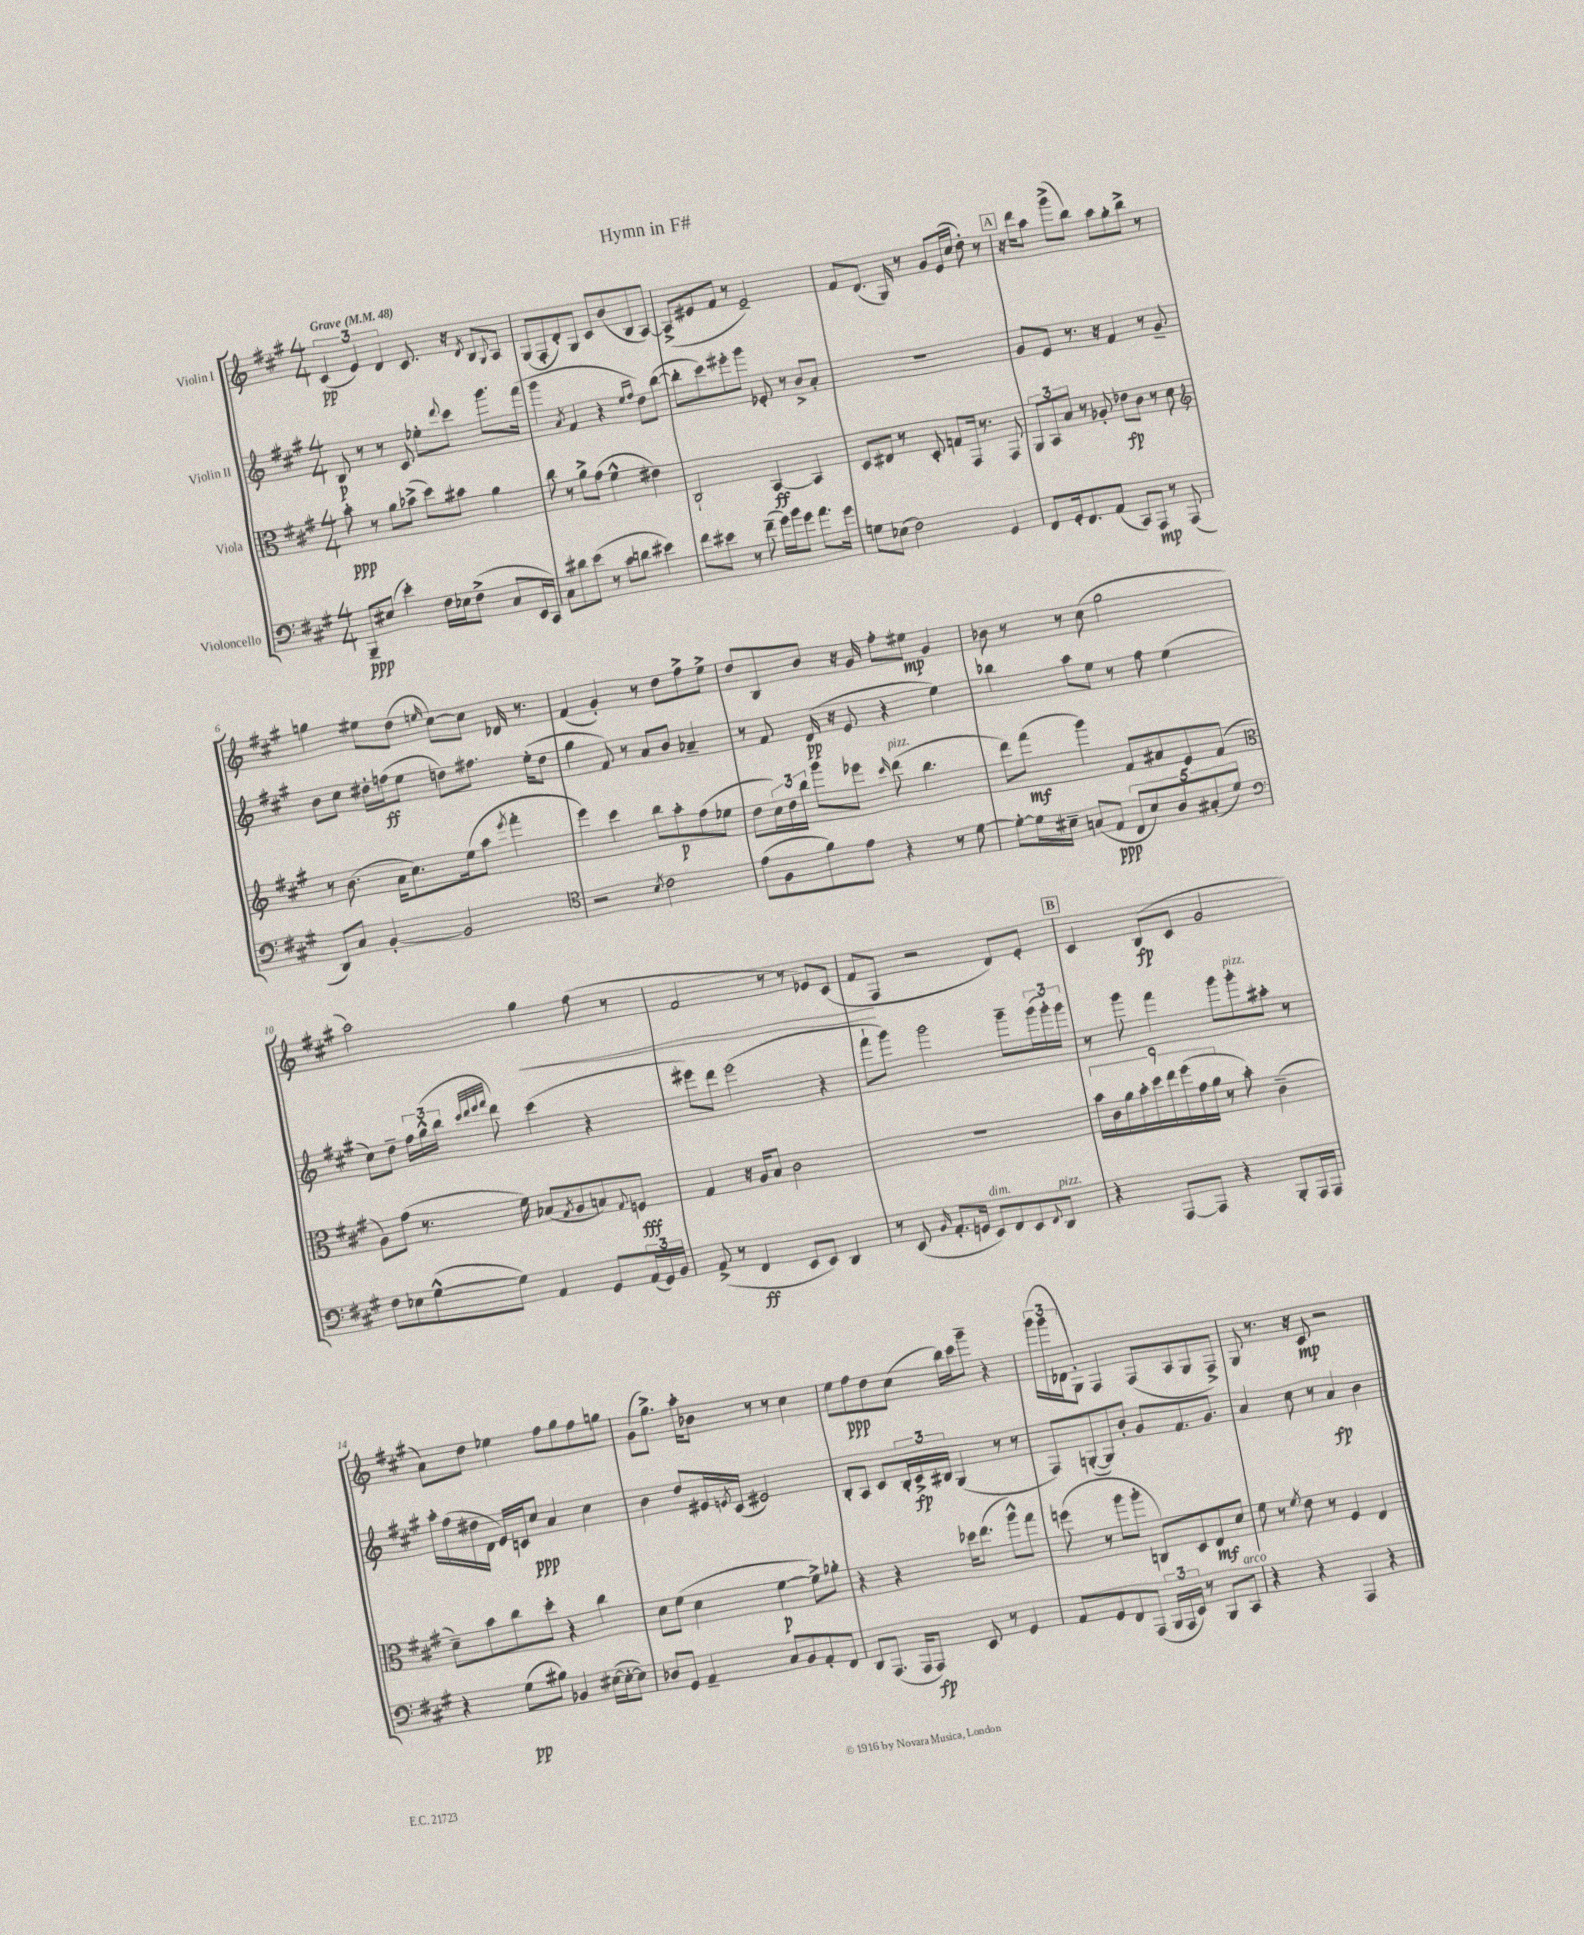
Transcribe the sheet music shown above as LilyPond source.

\header { title = "Hymn in F#" }
<<
\new StaffGroup <<
\new Staff = "s0" \with { instrumentName = "Violin I" } {
    \clef treble \key a \major \numericTimeSignature \time 4/4 \tempo "Grave" 4 = 48
    \tuplet 3/2 { cis'4\pp( e'4) d'4 } cis'8. r16 \acciaccatura { d'8 } b8 \appoggiatura { gis8 } a8 |
    gis8( fis8-. d'8-.) gis8 cis'8 b'8( b8 a8~) |
    a8->( eis'8 fis'8 r8 eis'2--) |
    fis'8 d'8.( gis16) r8 gis'8 e'16( cis''16 d''8-.) r8 |
    \mark \markup { \box "A" } r16 d'''16 a''8 gis'''8->( b''8) a''8 gis''8-. b''8-> r8 |
    g''4 eis''8 d''8( \grace { e''16 } cis''8~) cis''8 des'16 r8. |
    fis'4( gis'4-.) r8 d''8 fis''8-> e''8-> |
    d''8 b8 b'8 r16 gis'16 fis''8-. eis''8\mp gis'4 |
    bes'8 r8 r8 cis''8( gis''2 |
    a''2) gis''4\< fis''8( r8 |
    fis'2 r8 r8 ees'8) cis'8( |
    fis'8\! fis8 r2 d'8) e'8-. |
    \mark \markup { \box "B" } cis'4 b8\fp( cis'8 gis'2 |
    a'8) d''8 ees''4 fis''8 gis''8 fis''8 g''8 |
    gis'8( gis''8.->) a''16-. bes'8 r8 r8 cis''4 |
    e''8 fis''8\ppp d''8 cis''8( b''16) cis'''16 gis'''8-- r4 |
    \tuplet 3/2 { gis'''16( gis'''16 des'16 } gis8-.) fis4 fis8( a8 gis8 fis8->) |
    gis8 r8. r16 cis'8\mp r2 \bar "|." |
}
\new Staff = "s1" \with { instrumentName = "Violin II" } {
    \clef treble \key a \major \numericTimeSignature \time 4/4
    b8\p r8 r8 cis'8 ees''8-. \appoggiatura { d'''8 } cis'''8 gis'''8. fis'''16( |
    gis'''4 \acciaccatura { a'8 } fis'4 r4 \grace { e''16 fis''16 } d''8) b''8~( |
    b''8-. cis'''8) eis'''8-. gis'''8 ees'8-. r8 b'8-> a'8-. |
    R1 |
    \mark \markup { \box "A" } gis'8 e'8 r8. r16 fis'4 r8 gis'8-- |
    b'8 cis''8 dis''16-. f''16\ff( e''8 d''8) fis''8. e''16-.( d''8 |
    gis''4 fis'8) r8 a'8 b'8 aes'4-- |
    r8 fis'8 d'16\pp( r16 e'8 r4 e''4) |
    bes''4 a''8 e''8 r8 fis''8 e''4( |
    cis''8) d''8-- \tuplet 3/2 { fis''16 gis''16-^( b''16 } \grace { cis'''32 d'''32 e'''32 fis'''32 } d'''8) cis'''4( r4 |
    eis'''8) d'''8 eis'''2( r4 |
    fis'''8-! gis'''8) gis'''2 gis'''8-- \tuplet 3/2 { gis'''16( gis'''16-.) gis'''16 } |
    \mark \markup { \box "B" } r8 gis'''8 fis'''4 gis'''8 gis'''8-.^\markup { \italic "pizz." } ais''8-. r8 |
    a''16-. fis''16( dis''16 d'16 e'16) c'16 cis''8\ppp a'4 cis''4 |
    b'4 d''8 eis'16 \acciaccatura { e'8 } cis'16( eis'2) |
    b8-. a8 cis'8 \tuplet 3/2 { b16-. cis'16->\fp bis16 } gis4( r8 r8 |
    fis8) g8~-.( g8) b'8-. gis'8 fis'8. gis'8. |
    a'4 cis''8 r8 a'4\fp b'4 \bar "|." |
}
\new Staff = "s2" \with { instrumentName = "Viola" } {
    \clef alto \key a \major \numericTimeSignature \time 4/4
    b'8-.\ppp r8 a'8 bes'8->( d''8) bis'8 a'4 |
    cis''8 r8 a'8-> gis'8( fis'4-^ eis'4) |
    cis2-! b,4~\ff b,4 |
    d8 eis8 r8 d8-. g8 gis,16 r8. gis,8 |
    \mark \markup { \box "A" } \tuplet 3/2 { a,8 b,8 b8 } r8 aes8-. ees'8\fp cis'8 r8 d'8 |
    \clef treble r8 b'8.( a'16 cis''8.) e''16( a''8 \acciaccatura { e'''8 } fis'''4-. |
    e'''4) cis'''4 b''8 a''8-.\p fis''8( ees''8 |
    d''8 \tuplet 3/2 { cis''16) d''16 b''16 } gis'''8 ees'''8 \grace { cis'''16 } d'''8^\markup { \italic "pizz." }( b''4. |
    d'''8) fis'''8\mf( gis'''4) fis'8 ais'8 e'8 fis'8( |
    \clef alto a8) gis'8( r8. fis'16) bes8( \acciaccatura { gis8 } a8 b8) \appoggiatura { gis8 } f8\fff |
    gis4 r16 a16 b8 cis'2 |
    R1 |
    \mark \markup { \box "B" } \tuplet 9/8 { b'16 cis'16 a'16 b'16-. d''16 e''16 fis''16( gis'16 a'16 } r8 b'8-.) cis'4--( |
    d'8--) b'8 cis''8 d''8-. r4 cis''4 |
    d'8 fis'8( d'4 fis'4~\p fis'8->) aes'8-. |
    r4 r4 des''16 e''8.( a''8-^) gis''8 |
    f''8( r8 a''8 a''8-. c8) d8 e8\mf d'8 |
    fis'8 r8 \acciaccatura { fis'8 } e'8 r8 fis4 e4 \bar "|." |
}
\new Staff = "s3" \with { instrumentName = "Violoncello" } {
    \clef bass \key a \major \numericTimeSignature \time 4/4
    b,,8--\ppp eis8( e'4-.) fis16 ees16 fis8->( cis8 e,16 cis,16) |
    cis8 dis'8 e'8( r8 cis'8 d'8 eis'4) |
    fis'8 eis'8 r8 fis'8--( gis'16) b'16 gis'8 a'8. gis'16 |
    g8 ees8( fis2) gis,4 |
    \mark \markup { \box "A" } fis,8 gis,16-. fis,8. a,8( cis,8) a,,8\mp r8 a,,8( |
    d,8) cis8 b,4~-. b,2 |
    \clef tenor r2 \acciaccatura { b8 } cis'2 |
    e'8( fis8 fis'8) e'8 r4 r8 d'8~ |
    d'8~-. d'16 bis16-- g8( e8\ppp \tuplet 5/4 { cis8 bis8) a8 gis8-.( d'8) } |
    \clef bass fis8 ees8 gis8~-^( gis8) a,4 gis,8 \tuplet 3/2 { a,16( gis,16) b,16 } |
    a,8->( r8 fis,4\ff e,8 e,8) d,4 |
    r8 e,8( \grace { b,16 } a,8.-. g,16 e,8^\markup { \italic "dim." }) fis,8 e,8 \appoggiatura { fis,8 } d,8^\markup { \italic "pizz." } |
    \mark \markup { \box "B" } r4 a,,8~ a,,8 r4 b,,8-. a,,16 a,,16 |
    r4 gis8\pp( bis8) bes,4 eis16~( eis16~-. eis8) |
    des8 gis,8 a,4-- cis8 b,8 a,8-. fis,8 |
    d,8 a,,8.( a,,16 a,,8\fp) e,8 r8 gis,4 |
    a,8 gis,8 fis,8 a,,8( \tuplet 3/2 { b,,16 a,,16 e,16) } r8 b,,8 cis,8^\markup { \italic "arco" } |
    r4 r4 a,,4 r4 \bar "|." |
}
>>
>>
